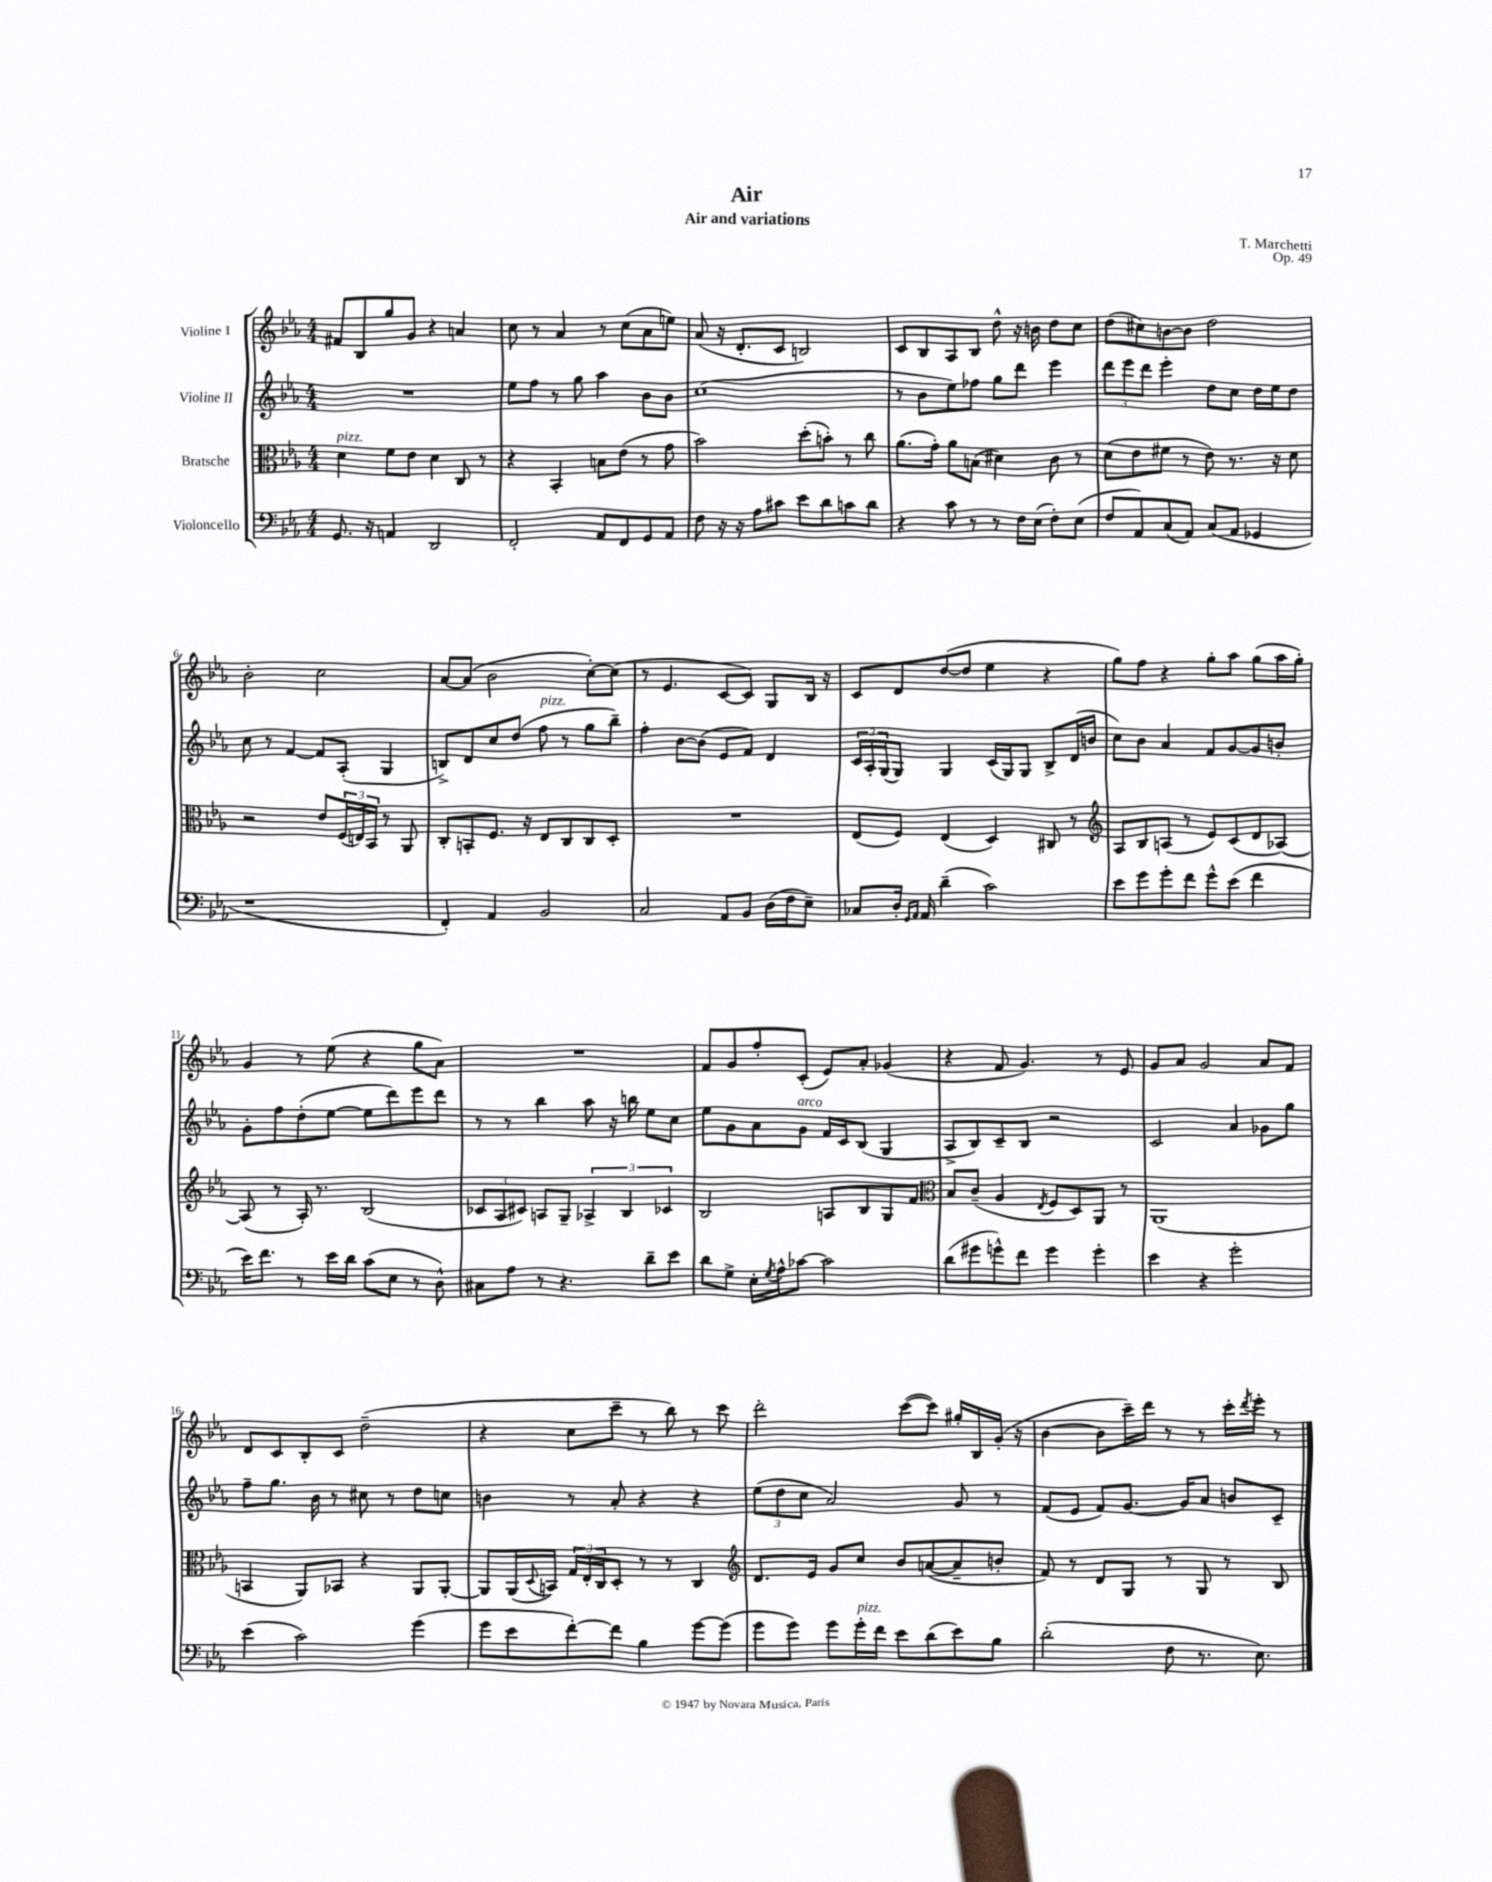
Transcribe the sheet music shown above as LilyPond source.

\header { title = "Air" composer = "T. Marchetti" subtitle = "Air and variations" opus = "Op. 49" }
<<
\new StaffGroup <<
\new Staff = "s0" \with { instrumentName = "Violine I" } {
    \clef treble \key ees \major \numericTimeSignature \time 4/4
    fis'8 bes8 g''8 g'8 r4 a'4 |
    c''8 r8 aes'4 r8 c''8( aes'8 e''8) |
    aes'8( r16 d'8.-. c'8 b2) |
    c'8 bes8 aes8 bes8 d''8-^ r16 b'16 d''8 c''8 |
    d''8( cis''8) b'8~ b'8 d''2 |
    bes'2-. c''2 |
    aes'8~ aes'8( bes'2 c''8~-.) c''8( |
    r8 ees'4. c'8~ c'8) g8 bes16 r16 |
    c'8 d'8 d''8~( d''8 ees''4 r4 |
    g''8) f''8 r4 g''8-. aes''8 g''8( aes''16 g''16-.) |
    g'4 r8 ees''8( r4 g''8 aes'8) |
    R1 |
    f'8 g'8 f''8-. c'8-.( ees'8) aes'8-. ges'4( |
    r4 f'8 g'4.) r8 ees'8 |
    g'8 aes'8 g'2 aes'8 f'8 |
    d'8 c'8 bes8-. c'8 d''2--( |
    r4 c''8 c'''8-- r8 bes''8) r8 c'''8 |
    d'''2-. c'''8~( c'''8) gis''16-. bes16 g'16-.( r16 |
    bes'4~ bes'8 c'''16--) d'''16 r8 r8 c'''16-. \acciaccatura { d'''8 } ees'''16-. r8 \bar "|." |
}
\new Staff = "s1" \with { instrumentName = "Violine II" } {
    \clef treble \key ees \major \numericTimeSignature \time 4/4
    R1 |
    ees''8 f''8 r8 g''8 aes''4 bes'8 bes'8 |
    c''1( |
    r8 bes'8 ees''8) fes''8 g''8 d'''8 ees'''4 |
    \tuplet 3/2 { d'''8 ees'''8 d'''8 } ees'''4-. d''8 c''8 d''16 ees''16 d''8 |
    c''8 r8 f'4~ f'8 aes8-.( g4 |
    b8->) d'8 c''8 d''8( f''8^\markup { \italic "pizz." } r8 g''8 bes''8--) |
    f''4-. bes'8~ bes'8( ees'8 f'8) d'4 |
    \tuplet 3/2 { c'16 aes16-. g16( } g8) g4 c'16( g16) g8 bes8-> d'16( b'16 |
    c''8) bes'8 aes'4 f'8 g'8~ g'8 b'8-. |
    g'8-. f''8 d''8-.( ees''8~ ees''8 d'''8) ees'''8 d'''8 |
    r8 r8 bes''4 aes''8 r16 b''16 ees''8 c''8 |
    ees''8 g'8 aes'8 g'8^\markup { \italic "arco" } f'16 c'16 bes8( g4 |
    aes8-> bes8) c'8-- bes8 r2 |
    c'2 aes'4 ges'8 g''8 |
    f''8-- g''8. bes'16 r8 cis''8 r8 d''8 c''8 |
    b'4 r8 aes'8-. r4 r4 |
    \tuplet 3/2 { ees''8( d''8 c''8 } aes'2) g'8 r8 |
    f'8( ees'8 f'8) g'8.~ g'16 aes'8 b'8 c'8-- \bar "|." |
}
\new Staff = "s2" \with { instrumentName = "Bratsche" } {
    \clef alto \key ees \major \numericTimeSignature \time 4/4
    d'4^\markup { \italic "pizz." } f'8 ees'8 d'4 c8 r8 |
    r4 bes,4-. b8 ees'8( r8 g'8 |
    bes'2) d''8-.( b'8-.) r8 c''8 |
    aes'8.( g'16-.) aes'8 b8( dis'4) c'8 r8 |
    d'8( ees'8 fis'8 r8 ees'8) r8. r16 d'8 |
    r2 ees'8 \tuplet 3/2 { f16( e16) bes,16 } r8 aes,8 |
    c8-. b,8-. f8. r16 ees8 c8 c8 d8-. |
    R1 |
    ees8( f8) ees4( d4) cis8 r8 |
    \clef treble aes8 bes8 a8( r8 ees'8) c'8( d'8 aes8~) |
    aes8( r8 aes16-.) r8. bes2( |
    \tuplet 3/2 { ces'8 aes8 cis'8) } a8 g8-- \tuplet 3/2 { aes4-> bes4 ces'4 } |
    bes2 a8 bes8 g8 f'8 |
    \clef alto bes8 c'8--( aes4 \acciaccatura { ees8 } f8 d8) aes,8 r8 |
    aes,1( |
    b,4 aes,8) bes,8 r4 aes,8 aes,8~-. |
    aes,8 aes,16( \appoggiatura { d8 } b,16) \tuplet 3/2 { g16 ees16-. c16 } d8-. r8 r8 c4 |
    \clef treble d'8. ees'16 g'8 c''8 bes'8 a'8~( a'8-- b'8-. |
    f'8) r8 d'8 g8 r8 g8 r8 bes8 \bar "|." |
}
\new Staff = "s3" \with { instrumentName = "Violoncello" } {
    \clef bass \key ees \major \numericTimeSignature \time 4/4
    g,8. r16 a,4 d,2 |
    f,2-. aes,8 f,8 g,8 aes,8 |
    f8 r16 r16 aes8 cis'8 ees'8 d'8 c'8 d'8 |
    r4 c'8 r8 r8 f16 ees16( f8-.) ees8( |
    f8 aes,8) c8( aes,8) c8( aes,8 ges,4 |
    r1 |
    f,4-.) aes,4 bes,2 |
    c2 aes,8 bes,8 d16( f16 ees8--) |
    ces8 d16-. \grace { g,16 aes,16 } aes,16 d'4--( c'2) |
    ees'8 g'8 g'8-. f'8 g'8-^ ees'8( f'4 |
    ees'16) f'8. r8 ees'16 d'16 c'8( ees8 r8 d8-^) |
    cis8 aes8 r8 r4. d'8-- ees'8 |
    d'8 g8-> ees16-. \acciaccatura { g8 } aes16-^ ces'8~ ces'2 |
    d'8( gis'8 g'8-^) f'8 g'4 g'4-. |
    ees'4 r4 g'2-. |
    ees'4( c'2) g'4( |
    g'8 ees'8 f'8~-.) f'8 bes4 g'8~ g'8( |
    g'8 g'8) g'8 g'16-.^\markup { \italic "pizz." } f'16 ees'8 d'8( ees'8) bes8 |
    d'2-.( f8 r8. ees8.) \bar "|." |
}
>>
>>
